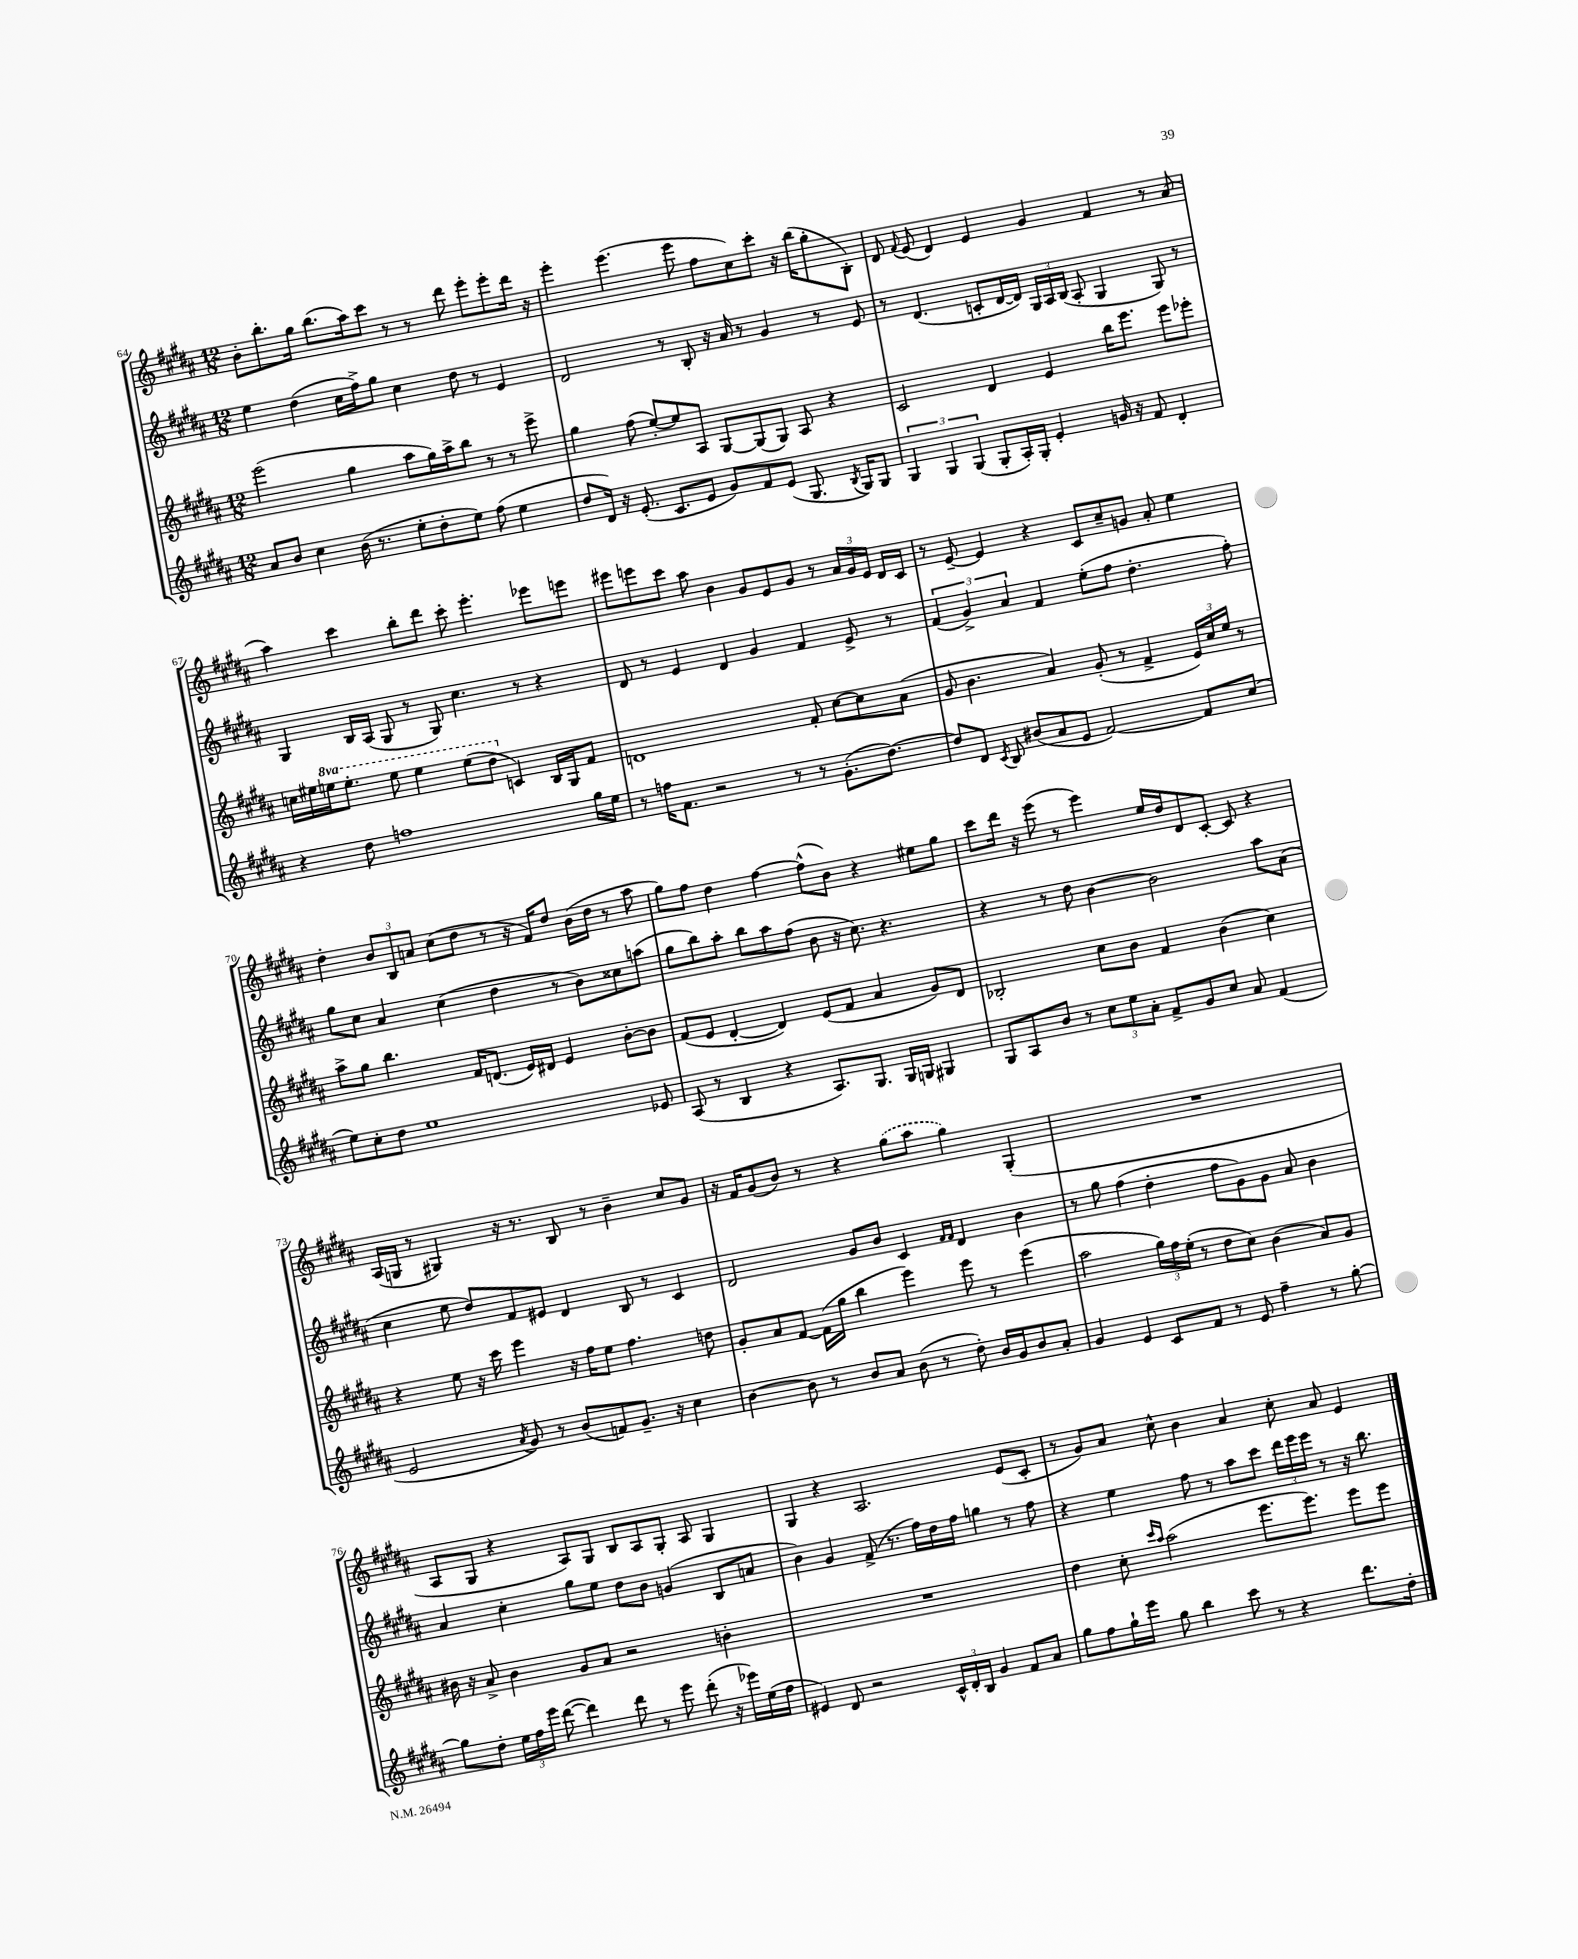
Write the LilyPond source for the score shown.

<<
\new StaffGroup <<
\new Staff = "s0" {
    \clef treble \key b \major \numericTimeSignature \time 12/8
    \autoBeamOff b'8[-. b''8.-. gis''16] b''8.[( ais''16) cis'''8] r8 r8 dis'''8 e'''8[-. e'''8-. dis'''16] r16 |
    e'''4-. e'''4.( e'''8 fis''8[ cis''8) cis'''8]-. r16 b''16[( gis''8-. b8]-.) |
    dis'8 \appoggiatura { fis'8 } e'8( dis'4) e'4 gis'4 fis'4 r8 ais'8( |
    ais''4) cis'''4 b''8[-. dis'''8] cis'''8-. e'''4.-. ees'''8[ e'''8] |
    eis'''8[ e'''8 cis'''8] ais''8 b'4 gis'8[ e'8 gis'8] r8 \tuplet 3/2 { ais'16[ gis'16 e'16] } dis'16[ cis'16] |
    r8 e'8~-- e'4 r4 cis'8[ cis''8-- g'8] ais'8-. e''4 |
    dis''4-. \tuplet 3/2 { b'8[ b8 a'8] } cis''8[( dis''8] r8 r16 fis'16[) dis''8] b'16[( dis''16] r8 ais''8 |
    gis''8[) fis''8] dis''4 fis''4~ fis''8[-^( b'8]) r4 eis''8[ gis''8] |
    cis'''8[ dis'''16] r16 e'''8( r8 e'''4) e''16[ dis''16 dis'8 cis'8]~-. cis'8 r4 |
    ais16[( g16] r8 gis4) r16 r8. b8 r8 b'4-- cis''8[ gis'8] |
    r16 fis'16[ gis'8( b'8]) r8 r4 \once \slurDashed gis''8[( ais''8] gis''4) gis4-.( |
    R1. |
    ais8[ gis8] r4 ais8[) gis8] b8[ ais8 gis8]-. ais8 gis4 |
    gis4 r4 ais2. e'8[( cis'8]-. |
    r8 gis'8[) ais'8] cis''8-^ b'4 ais'4 cis''8-. ais'8 e'4 \bar "|." |
}
\new Staff = "s1" {
    \clef treble \key b \major \numericTimeSignature \time 12/8
    \autoBeamOff e''4 dis''4( cis''16[ fis''16->) gis''8] cis''4 dis''8 r8 e'4 |
    dis'2 r8 b8-. r16 ais'16 r8 gis'4 r8 e'8 |
    r8 dis'4.( c'8[-. dis'16~ dis'16]) \tuplet 3/2 { gis16[ ais16 b16]( } ais8-. gis4 gis8) r8 |
    gis4 b16[ ais16]( gis8 r8 gis8) cis''4. r8 r4 |
    dis'8 r8 e'4 dis'4 gis'4 fis'4 e'8-> r8 |
    \tuplet 3/2 { fis'4( gis'4->) ais'4 } fis'4 e''8[-.( fis''8] dis''4.-. fis''8-.) |
    gis''8[ cis''8] ais'4 cis''4( dis''4 r8 b'8[) cisis''8 a''8]( |
    gis''8[ b''8) ais''8]-. b''8[ ais''8 fis''8]( b'8 r16 cis''8.) r4. |
    r4 r8 dis''8 b'4~ b'2 ais''8[ ais'8]( |
    cis''4 e''8 dis''8[) fis'8 eis'8] dis'4 b8 r8 cis'4 |
    dis'2 gis'8[ b'8] cis'4 \grace { fis'16[ fis'16] } dis'4 b'4 |
    r8 gis''8 fis''4( dis''4-. fis''8[ gis'8) gis'8] ais'8 b'4 |
    ais'4 cis''4-. gis''8[ e''8] dis''8[ b'8] g'4( b8[ a'8] |
    b'4) gis'4 fis'8->( r8. fis''16[) dis''16 fis''16] g''4 r8 fis''8 |
    r4 e''4 fis''8 r8 ais''8[ cis'''8] \tuplet 3/2 { dis'''16[ e'''16 e'''16] } r8 r16 b''8. \bar "|." |
}
\new Staff = "s2" {
    \clef treble \key b \major \numericTimeSignature \time 12/8 \set Staff.ottavationMarkups = #ottavation-simple-ordinals
    \autoBeamOff e'''2( gis''4 ais''8[ gis''16) ais''16-> b''8] r8 r8 e'''8-> |
    gis''4 fis''8( e''8[~-.) e''8 ais8] gis8[~ gis8( gis8]) ais8 r4 |
    cis'2 dis'4 e'4 b''16[ e'''8.] e'''8[ ees'''8]-. |
    c''16[ eis''16 \ottava #1 e'''!16 e'''8.]-. e'''8 e'''4 e'''8[( dis'''8] \ottava #0 c'4) b16[ gis16 fis'8] |
    d'1 fis'8-. cis''8[~ cis''8 ais'8]( |
    gis'8 b'4. ais'4) gis'8-.( r8 fis'4-> \tuplet 3/2 { e'16[) cis''16 e''16] } r8 |
    ais''8[-> gis''8] b''4. fis'16[ d'8.]( e'16[) dis'16] e'4 b'8[~-. b'8] |
    fis'8[( e'8] dis'4~-. dis'4) e'8[( fis'8] ais'4 gis'8[) dis'8] |
    bes2-. cis''8[ b'8] fis'4 b'4( cis''4) |
    r4 e''8 r16 cis'''16 e'''4 r16 fis''16[ e''8] fis''4. d''8 |
    gis'8[-. ais'8 fis'8]~ fis'16[( gis''16] b''4 e'''4) e'''8 r8 e'''4( |
    ais''2 \tuplet 3/2 { gis''16[) fis''16 e''16]-.( } r8 dis''8[ cis''8]) b'4( ais'8[) gis'8] |
    bis'16 r16 ais'8-> bis'4 gis'8[ ais'8] r2 b'4-. |
    R1. |
    dis''4 cis''8-. \grace { cis'''16[ ais''16] } ais''2( e'''8.[ e'''8.]) e'''8[ e'''8] \bar "|." |
}
\new Staff = "s3" {
    \clef treble \key b \major \numericTimeSignature \time 12/8
    \autoBeamOff ais'8[ b'8] cis''4 b'16( r8. e''8[-. dis''8-. e''8]) fis''8( e''4 |
    dis''8[ dis'16]) r16 e'8.-.( cis'8.[ e'8] gis'8[) fis'8 e'8]( gis8. \acciaccatura { b8 } gis16[) gis8] |
    \tuplet 3/2 { gis4 gis4 gis4( } gis8[-. ais16-.) gis16]-. e'4-. g'16 r16 fis'8 dis'4-. |
    r4 dis''8 f''1 gis''16[ e''16] |
    r8 f''16[ fis'8.] r2 r8 r8 gis'8.[-.( dis''8.]~) |
    dis''8[ dis'8] \acciaccatura { cis'8 } b8 bis'8[( ais'8 e'8] fis'2~) fis'8[ cis''8]( |
    e''8[) cis''8-. dis''8] e''1 ees'8 |
    ais8( r8 b4 r4 ais8.[) gis8.] gis16[ g16] gis4 |
    gis8[ ais8 b'8] r8 \tuplet 3/2 { cis''8[ e''8 ais'8]-. } fis'8[-> gis'8 cis''8] ais'8 fis'4( |
    e'2 \acciaccatura { ais'8 } gis'8) r8 b'8[( f'8) gis'8.]-- r16 cis''4 |
    b'4~ b'8 r8 b'8[ ais'8] b'8( r8 dis''8-.) b'16[ gis'16 b'8 ais'8]-. |
    gis'4 e'4 cis'8[ fis'8] r8 e'8 fis''4-- r8 gis''8~-. |
    gis''8[ dis''8]-. \tuplet 3/2 { e''16[ fis''16 e'''16] } dis'''8~( dis'''4) dis'''8 r8 e'''8 dis'''8-.( r16 ees'''16[) e''16( fis''16] |
    eis'4) dis'8 r2 \tuplet 3/2 { cis'16[-^ dis'16-. b16] } gis'4 fis'8[ ais'8] |
    gis''8[ fis''8 gis''16-! e'''16] gis''8 b''4 cis'''8 r8 r4 dis'''8.[ dis''16]-. \bar "|." |
}
>>
>>
\layout { \context { \Score currentBarNumber = #64 } }
